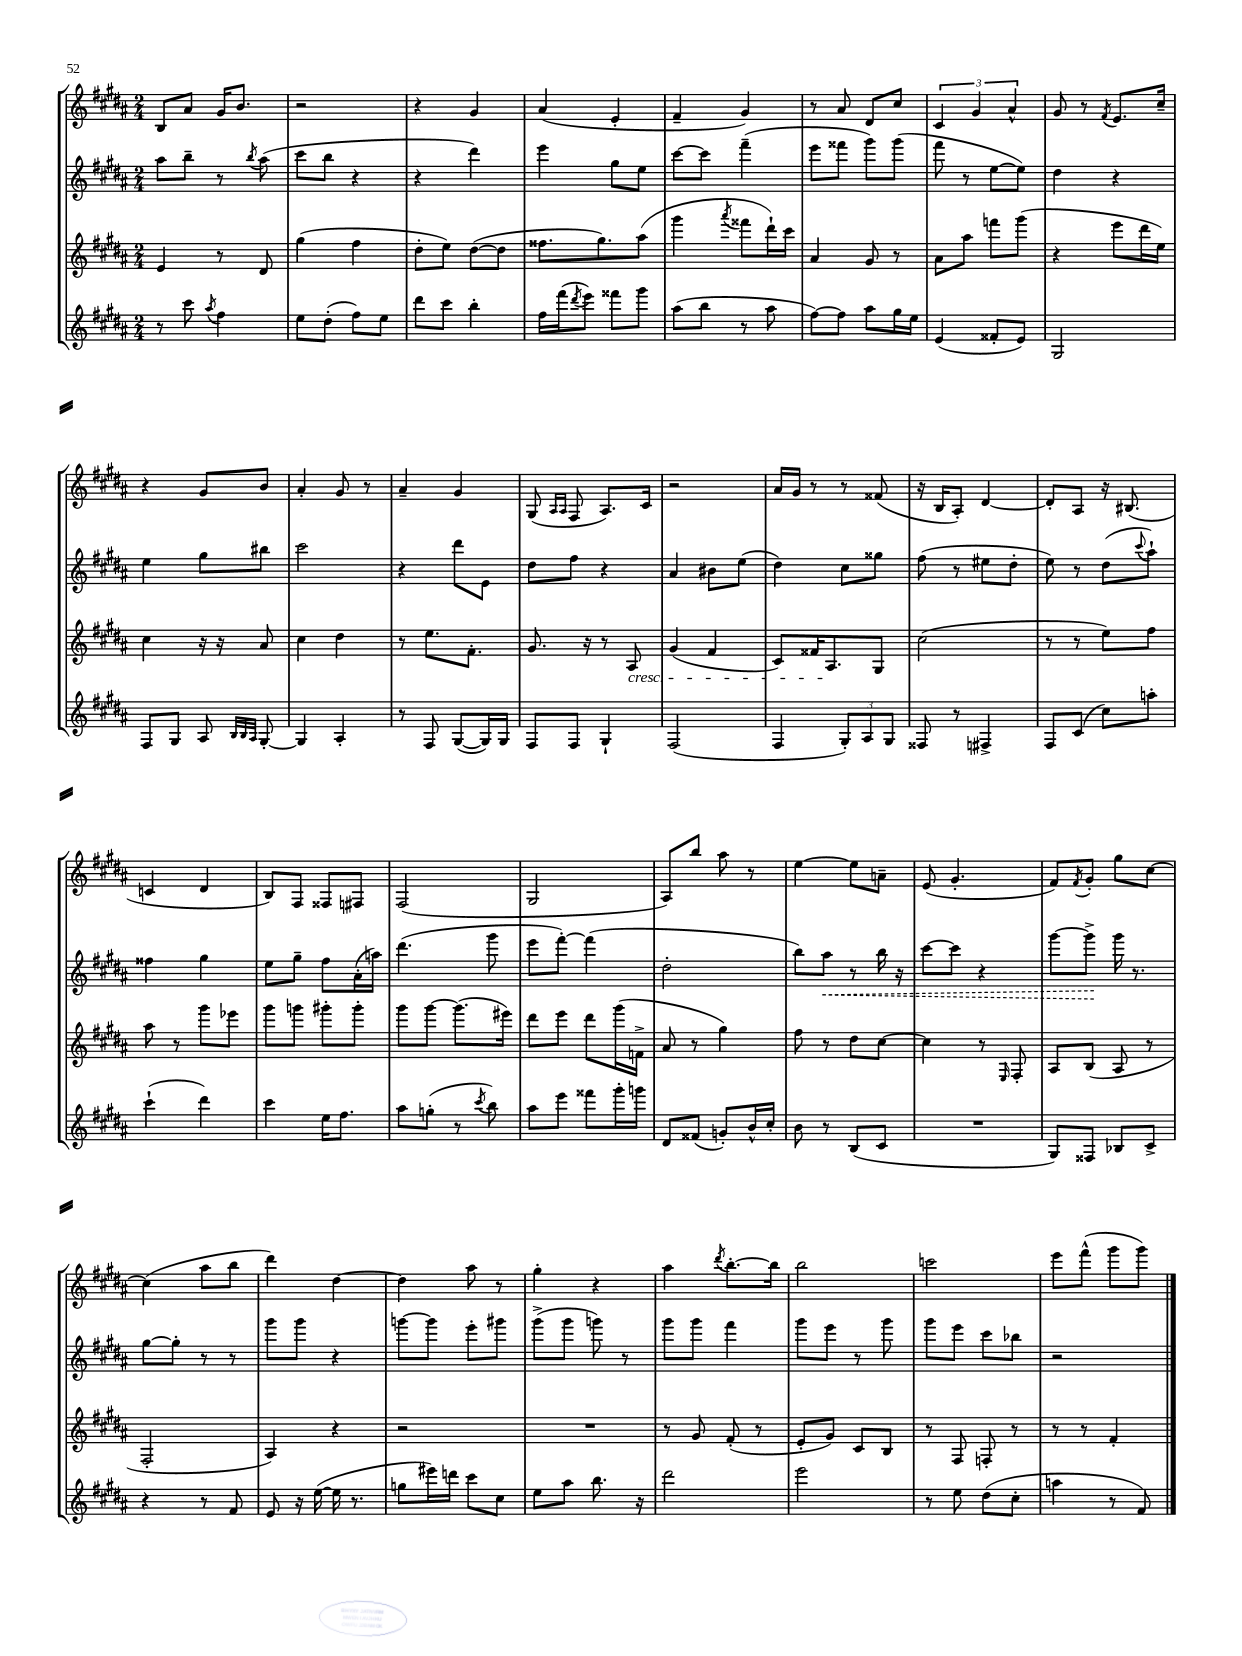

**kern	**kern	**kern	**kern
*staff4	*staff3	*staff2	*staff1
*clefG2	*clefG2	*clefG2	*clefG2
*k[f#c#g#d#a#]	*k[f#c#g#d#a#]	*k[f#c#g#d#a#]	*k[f#c#g#d#a#]
*M2/4	*M2/4	*M2/4	*M2/4
8r	4e/	8aa#\L	8B/L
8ccc#\	.	8bb~\J	8a#/J
8qaa#/	.	.	.
4ff#\	8r	8r	16g#/LK
.	.	.	8.b/J
.	.	8qbb/	.
.	8d#/	(8aa#\	.
=	=	=	=
8ee\L	(4gg#\	8ccc#\L	2r
(8dd#'\J	.	8bb\J	.
8ff#\L)	4ff#\	4r	.
8ee\J	.	.	.
=	=	=	=
8ddd#\L	8dd#'\L	4r	4r
8ccc#\J	8ee\J)	.	.
4bb'\	([8dd#\L	4ddd#\)	4g#/
.	8dd#\]J	.	.
=	=	=	=
16ff#\LL	8.ff##\L	4eee\	(4a#/
(16fff#\J	.	.	.
8qddd#/	.	.	.
8eee\J)	.	.	.
.	8.gg#\)	.	.
8fff##\L	.	8gg#\L	4e'/
8ggg#\J	(8aa#\J	8ee\J	.
=	=	=	=
(8aa#\L	4ggg#\	[8ccc#\L	4f#~/
8bb\J	.	8ccc#\]J	.
.	8qaaa#/	.	.
8r	8fff##\L	(4fff#~\	4g#/)
8aa#\	16ddd#`\L)	.	.
.	16ccc#\JJ	.	.
=	=	=	=
[8ff#\L)	4a#/	8eee\L	8r
8ff#\]J	.	8fff##\J	8a#/
8aa#\L	8g#/	8ggg#\L)	8d#/L
16gg#\L	8r	(8ggg#\J	8cc#/J
16ee\JJ	.	.	.
=	=	=	=
(4e/	8a#\L	8fff#\	6c#/
.	8aa#\J	8r	.
.	.	.	6g#/
8f##'/L	8fff\L	[8ee\L	.
.	.	.	6a#^^/
8e/J)	(8ggg#\J	8ee\]J)	.
=	=	=	=
2G#/	4r	4dd#\	8g#/
.	.	.	8r
.	.	.	8qf#/
.	8eee\L	4r	8.e/L
.	16ddd#\L	.	.
.	16ee\JJ)	.	16cc#~/Jk
=	=	=	=
8F#/L	4cc#\	4ee\	4r
8G#/J	.	.	.
8A#/	16r	8gg#\L	8g#/L
.	16r	.	.
32qqB/LLL	.	.	.
32qqB/	.	.	.
32qqA#/JJJ	.	.	.
[8G#'/	8a#/	8bb#\J	8b/J
=	=	=	=
4G#/]	4cc#\	2ccc#\	4a#'/
4A#'/	4dd#\	.	8g#/
.	.	.	8r
=	=	=	=
8r	8r	4r	4a#~/
8F#/	8.ee\L	.	.
([8G#/L	.	8ddd#\L	4g#/
.	8.f#'\J	.	.
16G#/]L)	.	8e\J	.
16G#/JJ	.	.	.
=	=	=	=
8F#/L	8.g#/	8dd#\L	(8G#/
.	.	.	16qqA#/LL
.	.	.	16qqA#/JJ
8F#/J	.	8ff#\J	8F#/
.	16r	.	.
4G#`/	8r	4r	8.A#/L)
.	8A#/	.	.
.	.	.	16c#/Jk
=	=	=	=
(2F#/	(4g#/	4a#/	2r
.	4f#/	8b#\L	.
.	.	(8ee\J	.
=	=	=	=
4F#/	8c#/L)	4dd#\)	16a#/LL
.	.	.	16g#/JJ
.	16f##/K	.	8r
.	8.A#/	.	.
12G#'/L)	.	8cc#\L	8r
12A#/	.	.	.
.	8G#/J	8gg##\J	(8f##/
12G#/J	.	.	.
=	=	=	=
8F##/	(2cc#\	(8ff#\	16r
.	.	.	16B/LK
8r	.	8r	8A#'/J)
4F#^/	.	8ee#\L	[4d#/
.	.	8dd#'\J	.
=	=	=	=
8F#/L	8r	8ee\)	8d#'/]L
(8c#/J	8r	8r	8A#/J
8cc#\L)	8ee\L)	(8dd#\L	16r
.	.	.	(8.B#/
.	.	8qqccc#/	.
8aa'\J	8ff#\J	8aa#`\J)	.
=	=	=	=
(4ccc#`\	8aa#\	4ff##\	4c/
.	8r	.	.
4ddd#\)	8ggg#\L	4gg#\	4d#/
.	8eee-\J	.	.
=	=	=	=
4ccc#\	8ggg#\L	8ee\L	8B/L)
.	8ggg\J	8gg#~\J	8F#/J
16ee\LK	8ggg#'\L	8ff#\L	8F##/L
8.ff#\J	.	.	.
.	8ggg#'\J	(16a#'\L	8F#/J
.	.	16aa\JJ)	.
=	=	=	=
8aa#\L	8ggg#\L	(4.ddd#\	(2F#/
(8gg'\J	[8ggg#\J	.	.
8r	(8.ggg#\]L	.	.
8qccc#/	.	.	.
8bb\)	.	8ggg#\	.
.	16eee#\Jk)	.	.
=	=	=	=
8aa#\L	8ddd#\L	8eee\L	2G#/
8eee\J	8eee\J	[8fff#'\J)	.
8fff##\L	8ddd#\L	(4fff#\]	.
16ggg#'\L	(16ggg#\L	.	.
16ggg\JJ	16f^\JJ	.	.
=	=	=	=
8d#/L	8a#/	2dd#'\	8A#/L)
(8f##/J	8r	.	8bb/J
8g'/L)	4gg#\)	.	8aa#\
16b^^/L	.	.	8r
16cc#'/JJ	.	.	.
=	=	=	=
8b\	8ff#\	8bb\L)	[4ee\
8r	8r	8aa#\J	.
(8B/L	8dd#\L	8r	8ee\]L
8c#/J	[8cc#\J	16bb\	8a~\J
.	.	16r	.
=	=	=	=
2r	4cc#\]	[8ccc#\L	(8e/
.	.	8ccc#\]J	4.g#'/
.	8r	4r	.
.	16qqE/	.	.
.	8F#'/	.	.
=	=	=	=
8G#/L)	8A#/L	[8ggg#\L	8f#/L)
.	.	.	8qf#/
8F##/J	(8B/J	8ggg#^\]J	8g#'/J
8B-/L	8A#/	16ggg#\	8gg#\L
.	.	8.r	.
8c#^/J	8r	.	[8cc#\J
=	=	=	=
4r	2F#'/	[8gg#\L	(4cc#\]
.	.	8gg#'\]J	.
8r	.	8r	8aa#\L
8f#/	.	8r	8bb\J
=	=	=	=
8e/	4A#/)	8ggg#\L	4ddd#\)
16r	.	8ggg#\J	.
([16ee\	.	.	.
16ee\]	4r	4r	[4dd#\
8.r	.	.	.
=	=	=	=
8gg\L	2r	[8ggg\L	4dd#\]
16eee#\L)	.	8ggg\]J	.
16ddd\JJ	.	.	.
8ccc#\L	.	8eee'\L	8aa#\
8cc#\J	.	8ggg#\J	8r
=	=	=	=
8ee\L	2r	(8ggg#^\L	4gg#'\
8aa#\J	.	8ggg#\J	.
8.bb\	.	8ggg\)	4r
.	.	8r	.
16r	.	.	.
=	=	=	=
2ddd#\	8r	8ggg#\L	4aa#\
.	8g#/	8ggg#\J	.
.	.	.	8qddd#/
.	(8f#'/	4fff#\	[8.bb'\L
.	8r	.	.
.	.	.	16bb\]Jk
=	=	=	=
2eee\	8e'/L	8ggg#\L	2bb\
.	8g#/J)	8eee\J	.
.	8c#/L	8r	.
.	8B/J	8ggg#\	.
=	=	=	=
8r	8r	8ggg#\L	2ccc\
8ee\	8F#/	8eee\J	.
(8dd#\L	8F'/	8ccc#\L	.
8cc#'\J	8r	8bb-\J	.
=	=	=	=
4aa\	8r	2r	8eee\L
.	8r	.	(8fff#^^\J
8r	4f#'/	.	8ggg#\L
8f#/)	.	.	8ggg#\J)
==	==	==	==
*-	*-	*-	*-
